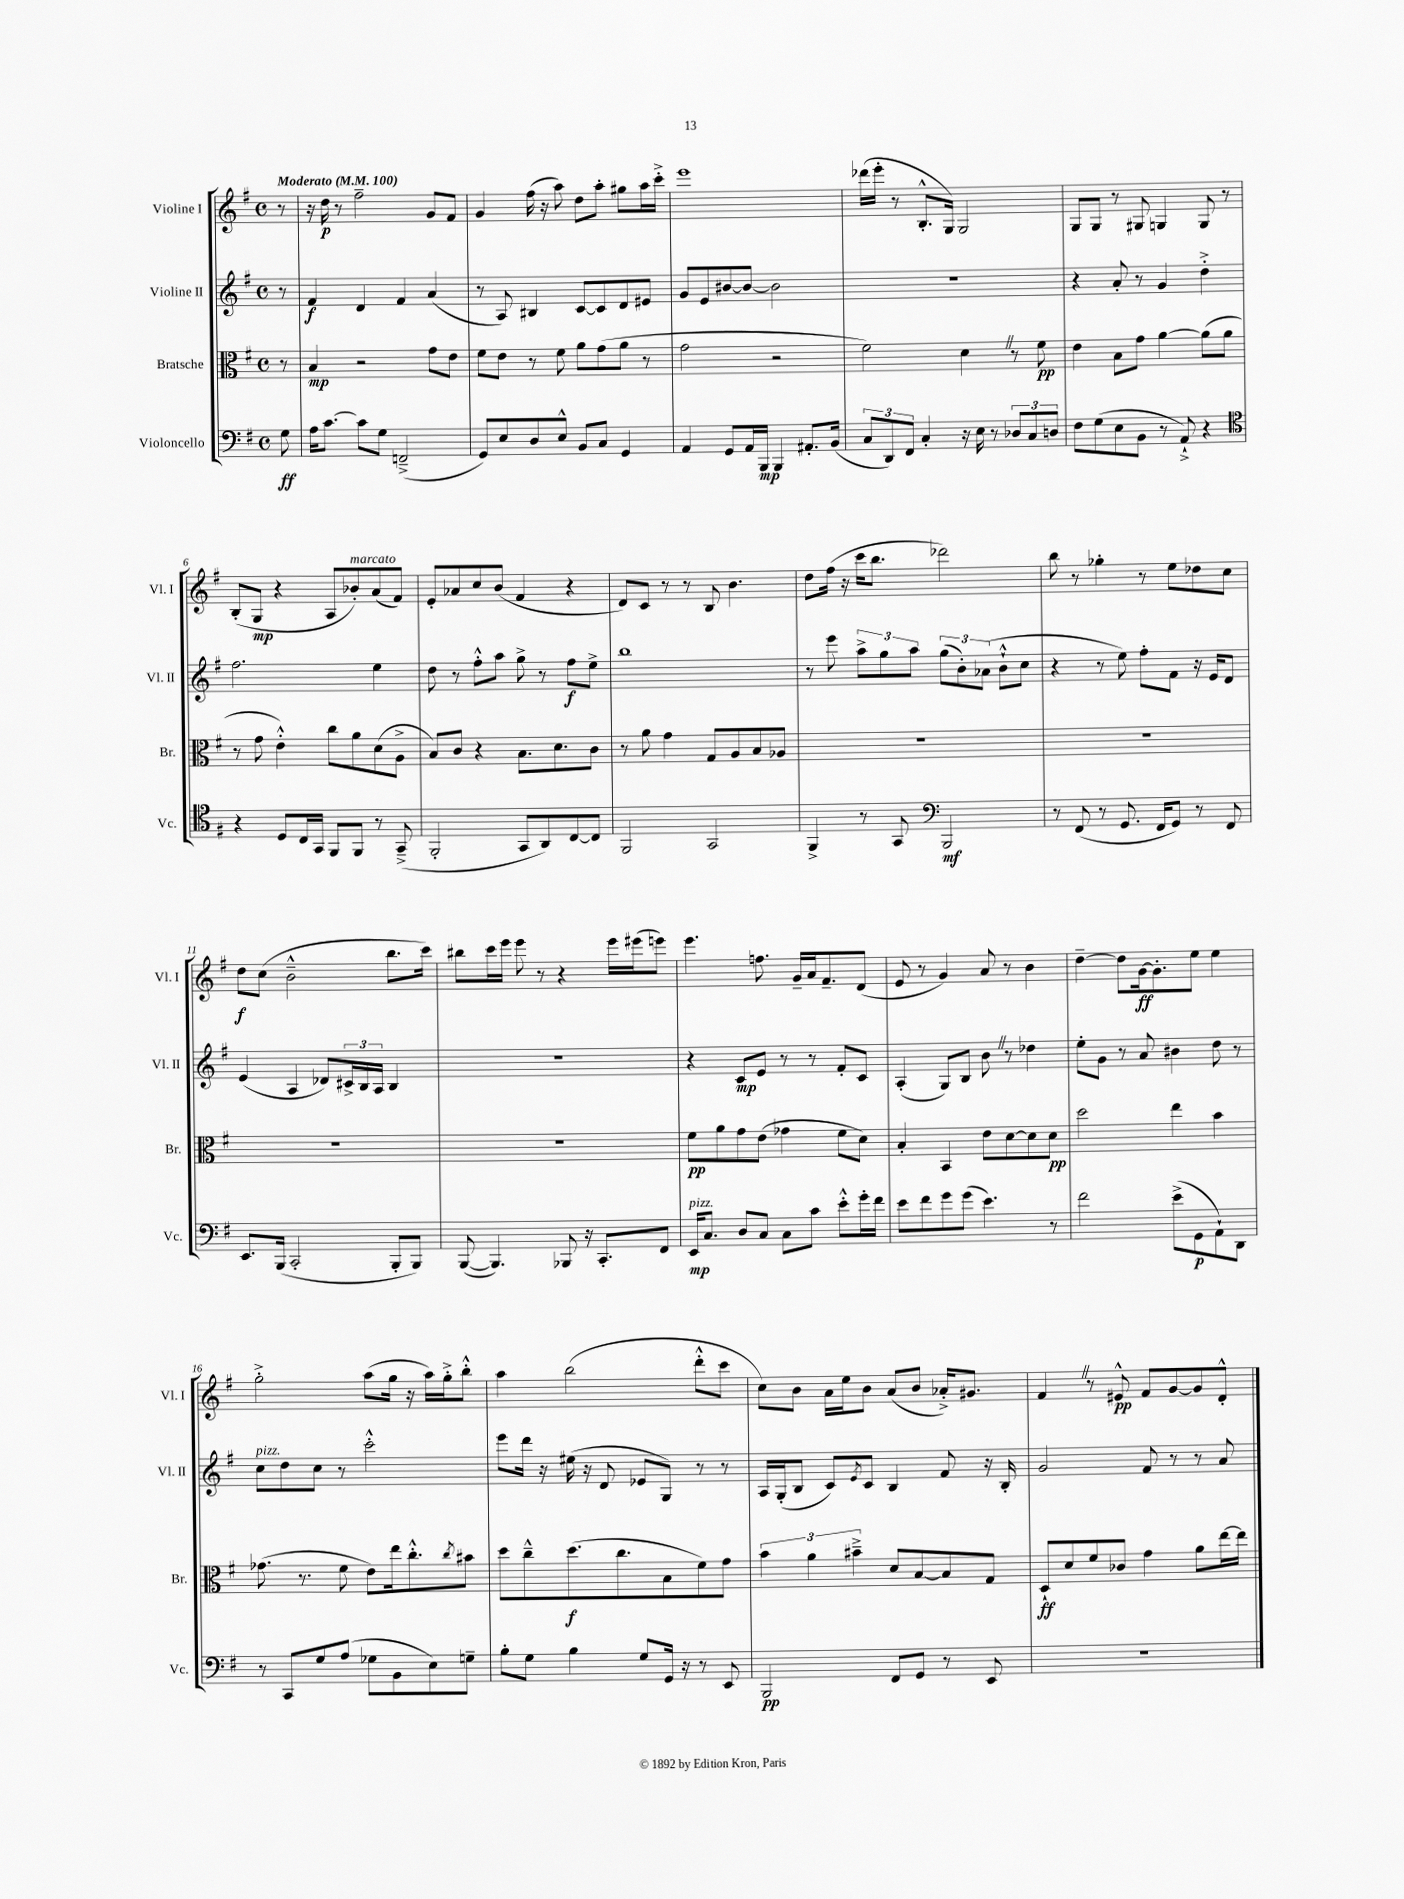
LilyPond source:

<<
\new StaffGroup <<
\new Staff = "s0" \with { instrumentName = "Violine I" shortInstrumentName = "Vl. I" } {
    \clef treble \key g \major \defaultTimeSignature \time 4/4 \partial 8 \tempo "Moderato" 4 = 100
    r8 |
    r16 d''16\p r8 fis''2-- g'8 fis'8 |
    g'4 fis''16( r16 a''8) d''8 a''8-. gis''8 a''16 c'''16-.-> |
    e'''1 |
    des'''16( e'''16-. r8 b8.-.-^ g16) g2 |
    g8 g8 r8 gis8 g4 g8 r8 |
    b8-.( g8\mp r4 a8 bes'8-.^\markup { \italic "marcato" }) a'8( fis'8) |
    e'8-. aes'8 c''8 b'8( fis'4 r4 |
    d'8) c'8 r8 r8 b8 b'4. |
    d''8 fis''16( r16 c'''16 b''8. des'''2) |
    b''8 r8 ges''4-. r8 e''8 des''8 c''8 |
    d''8\f c''8( b'2---^ b''8. c'''16) |
    bis''8 c'''16 e'''16 e'''8 r8 r4 e'''16 eis'''16( e'''8) |
    e'''4. f''8. g'16-- a'16 fis'8.-- d'8( |
    e'8 r8 g'4) a'8 r8 b'4 |
    d''4~-- d''8 g'16~\ff g'8.-. e''8 e''4 |
    g''2-.-> a''8( g''16 r16 a''16) g''16-.-> b''8-.-^ |
    a''4 b''2( d'''8-.-^ c'''8 |
    c''8) b'8 a'16 e''16 b'8 a'8( b'8 aes'16-.->) gis'8. |
    fis'4 \once \override BreathingSign.text = \markup { \musicglyph "scripts.caesura.straight" } \breathe r8 eis'8-^\pp fis'8 g'8~ g'8 d'8-.-^ \bar "|." |
}
\new Staff = "s1" \with { instrumentName = "Violine II" shortInstrumentName = "Vl. II" } {
    \clef treble \key g \major \defaultTimeSignature \time 4/4 \partial 8
    r8 |
    fis'4\f d'4 fis'4 a'4( |
    r8 a8) bis4 c'8~ c'8 d'8 eis'8 |
    g'8 e'8 bis'8~ bis'8~ bis'2 |
    r1 |
    r4 a'8-. r8 g'4 d''4-.-> |
    fis''2. e''4 |
    d''8 r8 fis''8-.-^ a''8 g''8-> r8 fis''8\f e''8-> |
    b''1 |
    r8 e'''8 \tuplet 3/2 { a''8-> g''8 a''8 } \tuplet 3/2 { g''8( b'8-.) aes'8( } b'8-!-^ c''8 |
    r4 r8 e''8) fis''8-. fis'8 r16 e'16 d'8 |
    e'4( a4 des'8) \tuplet 3/2 { cis'16-> b16 a16 } b4 |
    R1 |
    r4 c'8\mp e'8 r8 r8 fis'8-. c'8 |
    a4-.( g8) b8 b'8 \once \override BreathingSign.text = \markup { \musicglyph "scripts.caesura.straight" } \breathe r8 des''4 |
    e''8-. g'8 r8 a'8 bis'4 d''8 r8 |
    c''8^\markup { \italic "pizz." } d''8 c''8 r8 c'''2-.-^ |
    e'''8 d'''16 r16 eis''16( r16 d'8 ees'8 g8) r8 r8 |
    a16 g16-.( b8 c'8) \acciaccatura { e'8 } c'8 b4 fis'8 r16 b16-. |
    g'2 fis'8 r8 r8 a'8 \bar "|." |
}
\new Staff = "s2" \with { instrumentName = "Bratsche" shortInstrumentName = "Br." } {
    \clef alto \key g \major \defaultTimeSignature \time 4/4 \partial 8
    r8 |
    b4\mp r2 g'8 e'8 |
    fis'8 e'8 r8 fis'8 a'8 g'8( a'8 r8 |
    g'2 r2 |
    fis'2) d'4 \once \override BreathingSign.text = \markup { \musicglyph "scripts.caesura.straight" } \breathe r8 fis'8\pp |
    e'4 b8 g'8 a'4~ a'8( a'8 |
    r8 g'8 e'4-.-^) c''8 a'8 d'8( a8-> |
    b8) c'8 r4 b8. d'8. c'8 |
    r8 a'8 g'4 g8 a8 b8 aes8 |
    R1 |
    R1 |
    R1 |
    R1 |
    fis'8\pp a'8 g'8 e'8( ges'4 fis'8 d'8) |
    b4-. b,4 e'8 d'8~ d'8 d'8\pp |
    d''2 e''4 b'4 |
    ges'8.( r8. fis'8 e'8) e''16 c''8.-.-^ \acciaccatura { c''8 } bis'8 |
    d''8 c''8---^ d''8.\f( c''8. b8 fis'8) g'8 |
    \tuplet 3/2 { b'4 a'4 bis'4---> } d'8 b8~ b8 g8 |
    d8-!\ff d'8 fis'8 ces'8 g'4 a'8 e''16~ e''16 \bar "|." |
}
\new Staff = "s3" \with { instrumentName = "Violoncello" shortInstrumentName = "Vc." } {
    \clef bass \key g \major \defaultTimeSignature \time 4/4 \partial 8
    g8\ff |
    a16 c'8.~ c'8 g8 f,2--->( |
    g,8) e8 d8 e8-^ b,8 c8 g,4 |
    a,4 g,8 a,16 b,,16\mp b,,4 ais,8.-. b,16( |
    \tuplet 3/2 { c8 d,8) fis,8 } c4-. r16 e16 r8 \tuplet 3/2 { des8 c8 d8 } |
    fis8 g8( e8 b,8 r8 a,8-!->) r4 |
    \clef tenor r4 d8 c16 g,16 fis,8 fis,8 r8 g,8--->( |
    fis,2-. g,8 a,8) c8~ c8 |
    fis,2 g,2 |
    fis,4-> r8 g,8 \clef bass b,,2\mf |
    r8 fis,8( r8 g,8. fis,16 g,8) r8 fis,8 |
    e,8. b,,16( c,2-. b,,8-. b,,8) |
    b,,8~( b,,4.) bes,,8 r16 c,8.-. fis,8 |
    e,16\mp^\markup { \italic "pizz." } c8. d8 c8 c8 c'8 e'8-.-^ g'16-. fis'16 |
    e'8 fis'8 g'8 g'8( e'4.) r8 |
    fis'2 e'8->( g,8\p a,8-!) d,8 |
    r8 c,8 g8 a8( ges8 b,8 e8) g8-- |
    b8-. g8 b4 g8 g,16 r16 r8 e,8 |
    b,,2\pp fis,8 g,8 r8 e,8 |
    R1 \bar "|." |
}
>>
>>
